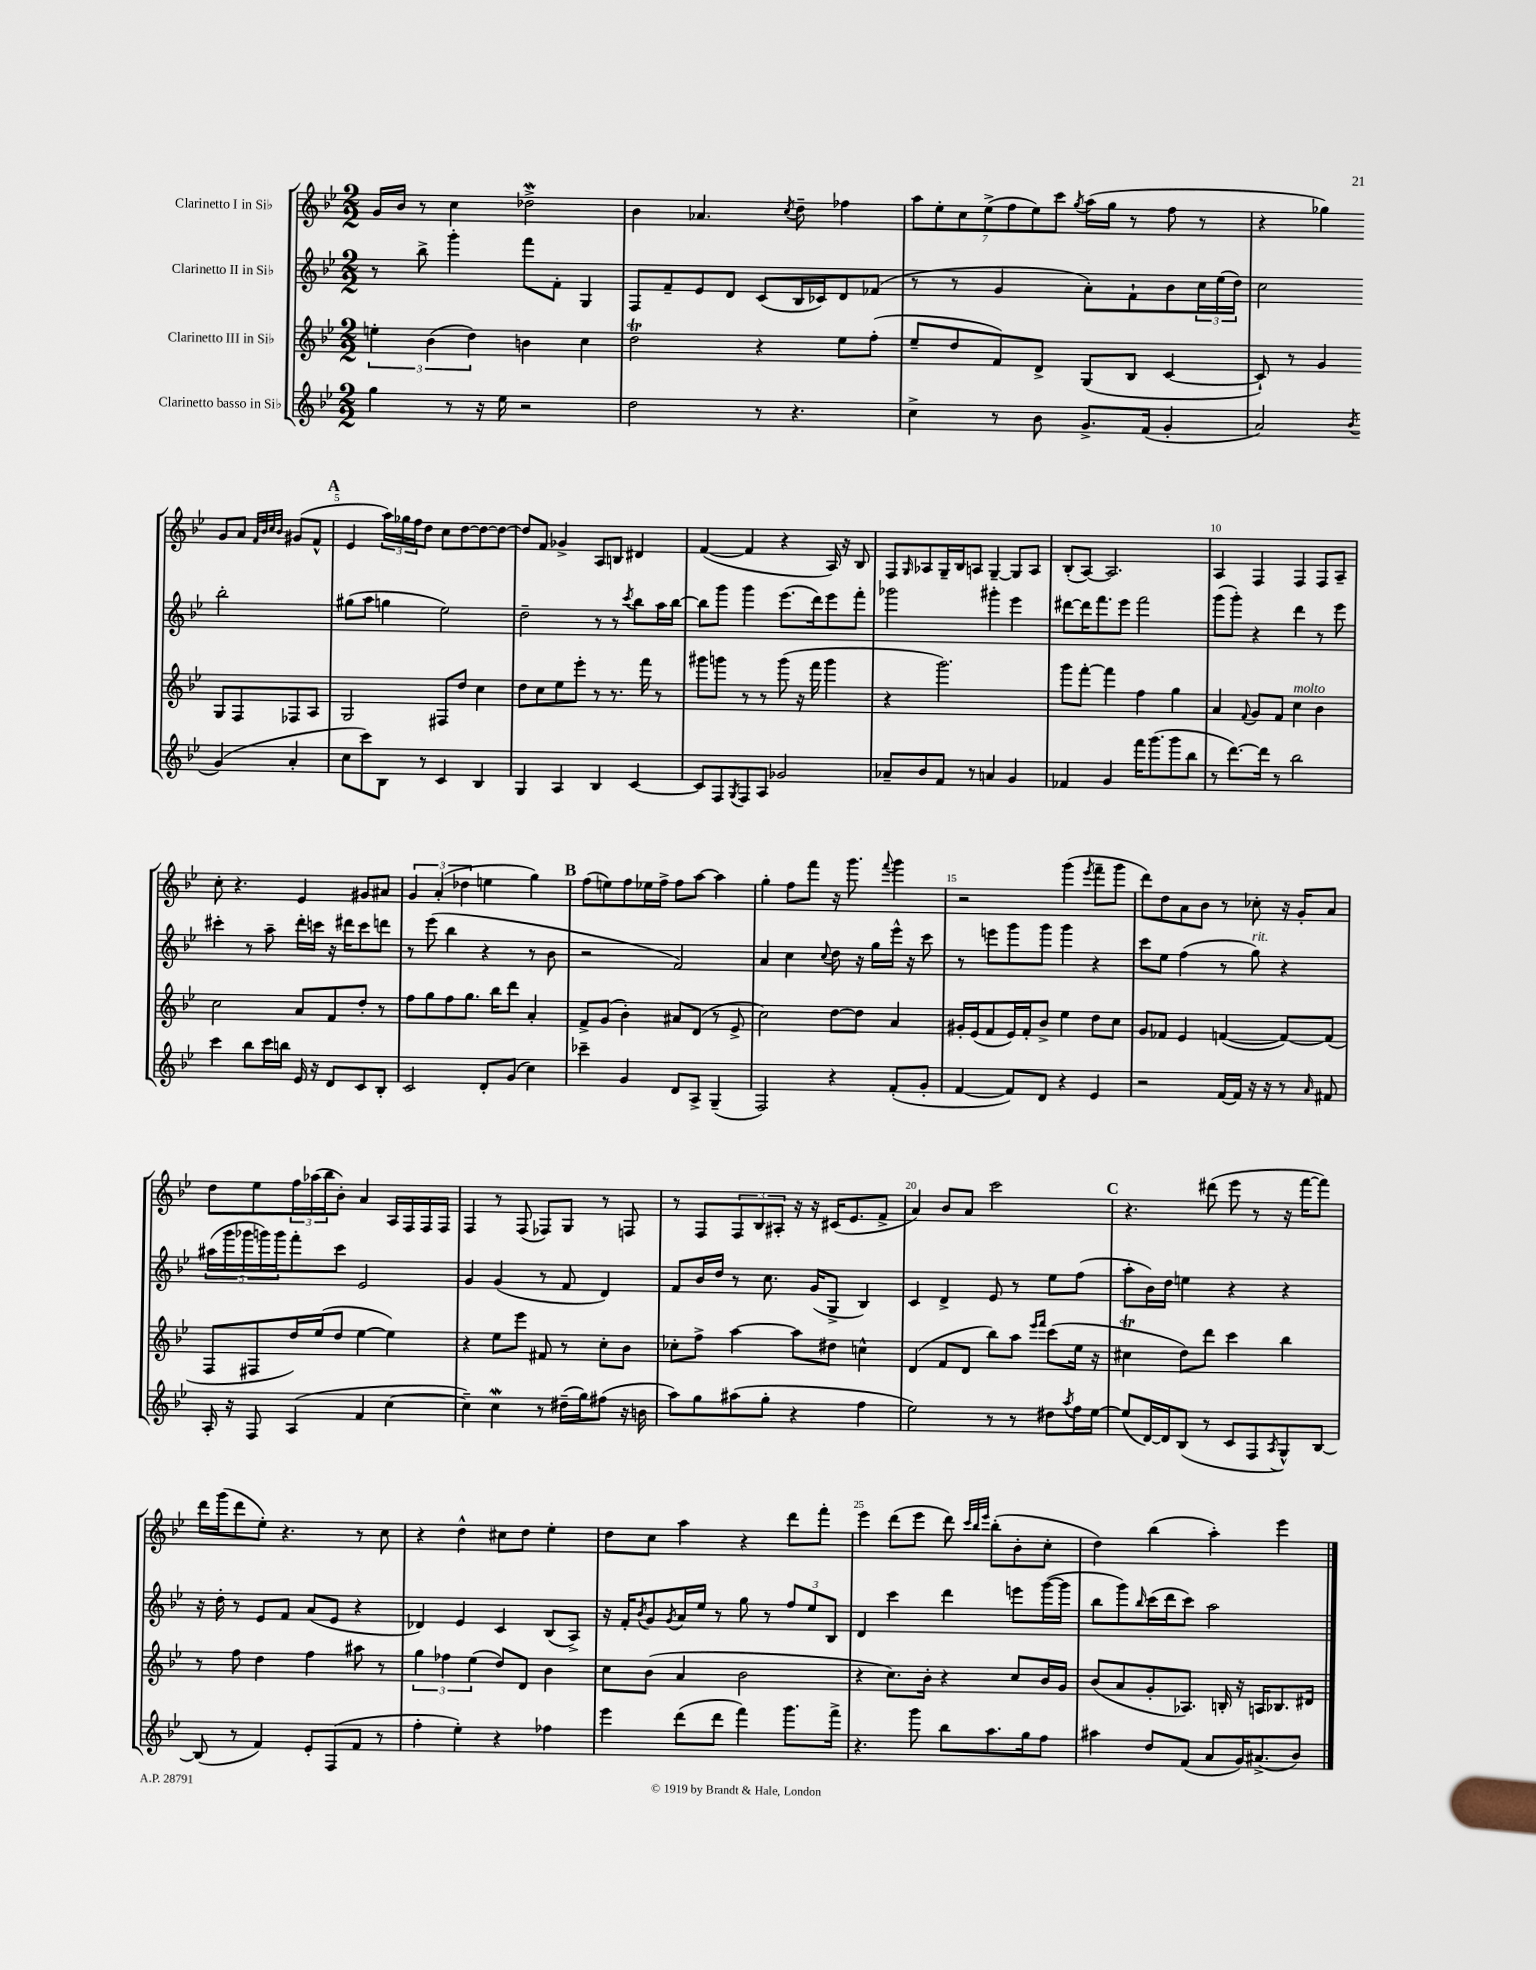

**kern	**kern	**kern	**kern
*part4	*part3	*part2	*part1
*staff4	*staff3	*staff2	*staff1
*I"Clarinetto basso in Si♭	*I"Clarinetto III in Si♭	*I"Clarinetto II in Si♭	*I"Clarinetto I in Si♭
*clefG2	*clefG2	*clefG2	*clefG2
*k[b-e-]	*k[b-e-]	*k[b-e-]	*k[b-e-]
*M2/2	*M2/2	*M2/2	*M2/2
=1	=1	=1	=1
4gg\	6een'\	8r	16g/LL
.	.	.	16b-/JJ
.	.	8bb-^\	8r
.	(6b-\	.	.
8r	.	4ggg'\	4cc\
.	6dd\)	.	.
16r	.	.	.
16ee-\	.	.	.
2r	4bn\	8fff\L	2dd-Xw^\
.	.	8f'\J	.
.	4cc\	4G/	.
=2	=2	=2	=2
2dd\	2ddt\	8F/L	4b-\
.	.	8f~/	.
.	.	8e-/	4.a-X/
.	.	8d/J	.
8r	4r	(8c/L	.
.	.	.	8qcc/
4.r	.	16B-/L	8dd~\
.	.	16c-X/J)	.
.	8ee-\L	8d/	4ff-X\
.	(8ff'\J	(8f-X/J	.
=3	=3	=3	=3
4cc^\	8ee-~/L	8r	14aa\L
.	.	.	14ee-'\
.	8dd/	8r	.
.	.	.	14cc\
.	.	.	(14ee-^\
8r	8f/)	4g/	.
.	.	.	14ff\
.	.	.	14ee-\)
8b-\	8d^/J	.	.
.	.	.	14ccc\J
.	.	.	8qgg/
8.g^/L	(8G/L	8a'\L)	(16aa\LL
.	.	.	16gg\JJ
.	8B-/J	8f`\	8r
(16f/Jk	.	.	.
4g'/	[4c/	8b-\	8ff\
.	.	24cc\L	8r
.	.	(24ee-\	.
.	.	24dd\JJ)	.
=4	=4	=4	=4
2a/)	8c`/])	2cc\	4r
.	8r	.	.
.	4g/	.	4gg-X\)
8qb-/	.	.	.
(4g/	8G/L	2bb-'\	8g/L
.	8F/	.	8a/J
.	.	.	32qqf/LLL
.	.	.	32qqb-/
.	.	.	32qqcc/
.	.	.	32qqb-/JJJ
4a'/	8F-X/	.	(8g#X/L
.	8A/J	.	8f^^/J
!!LO:LB:g=z
!!LO:REH:place=s1:t=A
=5	=5	=5	=5
8cc\L	2G/	(8gg#X\L	4e-/
8ccc\)	.	8aa\J	.
8B-\J	.	4ggn\	24aa\LL)
.	.	.	24gg-X\
.	.	.	24ff\J
8r	.	.	8dd\J
4c/	8F#X/L	2ee-\)	8cc\L
.	8dd/J	.	[8dd\
4B-/	4cc\	.	8dd\_
.	.	.	8dd\J_
=6	=6	=6	=6
4G/	8dd\L	2dd~\	8dd/L]
.	8cc\	.	8f/J
4A/	8ee-\	.	4g-X^/
.	8eee-'\J	.	.
4B-/	8r	8r	8A/L
.	8.r	8r	8Bn/J
.	.	8qccc/	.
[4c/	.	8bb-\L	4d#X/
.	16fff\	.	.
.	8r	16aa\L	.
.	.	[16bb-\JJ	.
=7	=7	=7	=7
8c/L]	8ggg#X\L	8bb-\L]	([4f/
8F/	8gggn\J	8ggg\J	.
8qG/	.	.	.
8F/	8r	4ggg\	4f/]
8A/J	8r	.	.
2g-X/	(8ggg\	(8.eee-\L	4r
.	16r	.	.
.	16fff\	16ddd\k)	.
.	4ggg\	8eee-\	16A/)
.	.	.	16r
.	.	8fff'\J	8B-/
=8	=8	=8	=8
8a-X~/L	4r	2ggg-X\	8F/L
.	.	.	16qqG/
8b-/	.	.	8A-X/
8f/J	2.ggg\)	.	16G~/L
.	.	.	16B-/J
8r	.	.	8An/J
4an/	.	4ggg#X'\	[4G~/
4g/	.	4eee-\	8G/L]
.	.	.	8A/J
=9	=9	=9	=9
4f-X/	8ggg\L	[8ddd#X\L	(8B-'/L
.	[8fff'\J	16ddd#\K]	[8A/J)
.	.	8.fff\	.
4g/	4fff\]	.	2.A/]
.	.	8eee-\J	.
16fff\KL	4ff\	2fff\	.
(8.ggg\	.	.	.
8ggg\	4gg\	.	.
8bb-\J	.	.	.
=10	=10	=10	=10
8r	4a/	(8ggg\L	4A/
[8.ddd\L)	.	8ggg'\J)	.
.	8qqf/	.	.
.	8g/L	4r	4F/
16ddd\Jk]	.	.	.
8r	8f/J	.	.
!	!LO:TX:a:i:t=molto	!	!
2bb-\	4cc\	4ddd\	4F/
.	4b-\	8r	8F/L
.	.	8eee-\	8A~/J
!!LO:LB:g=z
=11	=11	=11	=11
4ccc\	2cc\	4ccc#X'\	8cc'\
.	.	.	4.r
8bb-\L	.	8r	.
16ccc\L	.	8aa~\	.
16bbn\JJ	.	.	.
16e-/	8a/L	16ddd'\LL	4e-/
16r	.	16cccn\JJ	.
8d/L	8f/	16r	.
.	.	16ddd#X\KL	.
8c/	8dd'/J	8ccc\	8g#X/L
8B-'/J	8r	8dddn\J	8a#X/J
=12	=12	=12	=12
2c/	8ff\L	8r	6g/
.	8gg\	(8eee-\	.
.	.	.	(6a'/
.	8ff\	4bb-\	.
.	.	.	6dd-X\
.	8.gg\J	.	.
8d'/L	.	4r	4een\
.	16bb-\KL	.	.
(8g/J	8ddd\J	.	.
4cc\)	4a'/	8r	4gg\)
.	.	8b-\	.
!!LO:REH:place=s1:t=B
=13	=13	=13	=13
4ccc-X~\	8f^/L	2r	(8ff\L
.	(8g/J	.	8een\)
4g/	4b-'\)	.	8ff\
.	.	.	16ee-X\L
.	.	.	16ff^\JJ
8d/L	8a#X/L	2f/)	8ff\L
8A^/J	(8d/J	.	[8aa\J
(4G~/	8r	.	4aa\]
.	8e-^/	.	.
=14	=14	=14	=14
2F/)	2cc\)	4a/	4gg'\
.	.	4cc\	8ff\L
.	.	.	8fff\J
.	.	8qqcc/	.
4r	[8dd\L	8dd\	16r
.	.	.	8.ggg\
.	8dd\J]	16r	.
.	.	16gg\LL	.
.	.	.	8qqfff/
(8f'/L	4a/	16eee-^^\JJ	4ggg\
.	.	16r	.
8g'/J	.	8ccc\	.
=15	=15	=15	=15
[4f/	16g#X'/LL	8r	2r
.	(16e-/J	.	.
.	8f/	8eeen\L	.
8f/L])	16e-/L)	8ggg\	.
.	16f'/J	.	.
8d/J	8b-^/J	8ggg\J	.
4r	4ee-\	4ggg\	(4ggg\
.	.	.	8qeee-/
4e-/	8dd\L	4r	8fff~\L
.	8cc\J	.	8ggg\J
=16	=16	=16	=16
2r	8g/L	8ccc\L	8ddd\L)
.	8f-X/J	8ee-\J	8dd\
.	4e-/	(4ff\	8a\
.	.	.	8b-\J
[16f/LL	([4fn/	8r	8r
16f/JJ]	.	.	.
!	!	!LO:TX:a:i:t=rit.	!
16r	.	8gg\)	8cc-X'\
16r	.	.	.
8r	8f/L_)	4r	16r
.	.	.	16g'/KL
16qqa/	.	.	.
8f#X/	(8f/J]	.	8a/J
!!LO:LB:g=z
=17	=17	=17	=17
16A'/	8F/L	(20aa#X\LL	8dd\L
.	.	20ggg\	.
16r	.	.	.
.	.	20ggg-X\	.
8F/	8F#X/	.	8ee-\
.	.	20gggn\)	.
.	.	20ggg\J	.
(4A/	16dd/L)	8fff'\	24ff\L
.	.	.	(24aa-X\
.	(16ee-/J	.	.
.	.	.	24bb-\J
.	8dd/J	8ccc\J	8b-'\J)
4f/	[4ee-\	2e-/	4a/
[4cc\	4ee-\])	.	16A/LL
.	.	.	16F/
.	.	.	16F/
.	.	.	16F/JJ
=18	=18	=18	=18
4cc~\])	4r	4g/	4F/
4ccW\	8ee-\L	(4g/	8r
.	8eee-\J	.	(8F/
8r	8f#X/	8r	8F-X/L)
(16dd#X~\LL	8r	8f/	8G/J
16gg\J)	.	.	.
(8ff#X\J	8cc'\L	4d/)	8r
16r	8b-\J	.	8Fn/
16bn\	.	.	.
=19	=19	=19	=19
8aa\L)	8cc-X'\L	8f/L	8r
8gg\	8ff^\J	16b-/L	8F/L
.	.	16dd/JJ	.
(8aa#X\	[4aa\	8r	12F/
.	.	.	12B-/
8gg'\J	.	8.cc\	.
.	.	.	12A#X'/J
4r	8aa\L]	.	16r
.	.	(16g/KL	16r
.	8dd#X\J	8G^/J	(16c#X/KL
.	.	.	8.e-/
4ff\	4ccn^^\	4B-/)	.
.	.	.	8f^/J
=20	=20	=20	=20
2ee-\)	(4d/	4c/	4a/)
.	8f/L	4d^/	8b-/L
.	8d/J	.	8a/J
8r	8bb-\L)	8e-/	2ccc\
8r	8aa\J	8r	.
.	16qqeee-/LL	.	.
.	16qqfff/JJ	.	.
8dd#X\L	(8ccc\L	8ee-\L	.
8qaa/	.	.	.
16ff\L	16ee-\Jk	(8ff\J	.
[16ee-\JJ	16r	.	.
!!LO:REH:place=s1:t=C
=21	=21	=21	=21
(8ee-/L]	4cc#Xt\	8aa'\L	4.r
[16d/L)	.	16b-\L)	.
16d/J]	.	16dd\JJ	.
(8B-/J	8dd\L)	4een\	.
8r	8ddd\J	.	(8ddd#X\
8c/L	4ccc\	4r	8eee-\
8F/	.	.	8r
8qA/	.	.	.
8G^^/)	4bb-\	4r	16r
.	.	.	[16fff\KL
[8B-/J	.	.	8fff\J])
!!LO:LB:g=z
=22	=22	=22	=22
(8B-/]	8r	16r	16ddd\LL
.	.	16dd'\	(16ggg\J
8r	8ff\	8r	8ddd\
4f/)	4dd\	8e-/L	8ee-'\J)
.	.	8f/J	4.r
8e-'/L	4ff\	(8a/L	.
(8F/	.	8e-/J	.
8f/J	8aa#X\	4r	8r
8r	8r	.	8cc\
=23	=23	=23	=23
4ff'\	6gg\	4d-X/)	4r
.	6ff-X\	.	.
4ee-'\)	.	4e-/	4dd^^\
.	(6ee-\	.	.
4r	8dd/L)	4c/	8cc#X\L
.	8d/J	.	8dd\J
4ff-X\	4b-\	(8B-/L	4ee-'\
.	.	8A^/J)	.
=24	=24	=24	=24
4eee-\	8cc\L	16r	8dd\L
.	.	16f'/KL	.
.	.	8qb-/	.
.	(8b-\J	8g/	8cc\J
.	.	8qg/	.
(8ddd\L	4a/	16a/L	4aa\
.	.	16ee-/JJ	.
8ddd\J	.	8r	.
4fff\)	2b-\	8gg\	4r
.	.	8r	.
8.ggg\L	.	12ff/L	8ddd\L
.	.	12ee-/	.
.	.	.	8fff'\J
.	.	12B-/J	.
16fff^\Jk	.	.	.
=25	=25	=25	=25
4.r	4r	4d/	4eee-\
.	8.cc\L)	4ccc\	(8ddd\L
8ggg\	.	.	8eee-\J
.	16b-'\Jk	.	.
8bb-\L	4r	4ddd\	8ddd\)
.	.	.	32qqccc/LLL
.	.	.	32qqbb-/
.	.	.	32qqeee-/JJJ
8.aa\	.	.	(8bb-'\L
.	8cc/L	8eeen\L	8b-'\
16gg\k	.	.	.
8ff\J	16b-/L	([16ggg\L	8cc'\J
.	16g/JJ	16ggg\JJ]	.
=26	=26	=26	=26
4aa#X\	(8b-/L	8bb-\L	4dd\)
.	8a/	8ggg\)	.
.	.	16qqbb-/	.
8dd/L	8g'/	(16ccc\L	(4bb-\
.	.	16ddd\J	.
(8f/J	8.A-X/J)	8ccc\J)	.
8a/L	.	2aa\	4aa'\)
.	16Bn'/	.	.
16g/K)	16r	.	.
(8.a#X^/	16An/KL	.	.
.	8.B-X/	.	4eee-\
8b-/J)	.	.	.
.	16d#X/Jk	.	.
==	==	==	==
*-	*-	*-	*-
